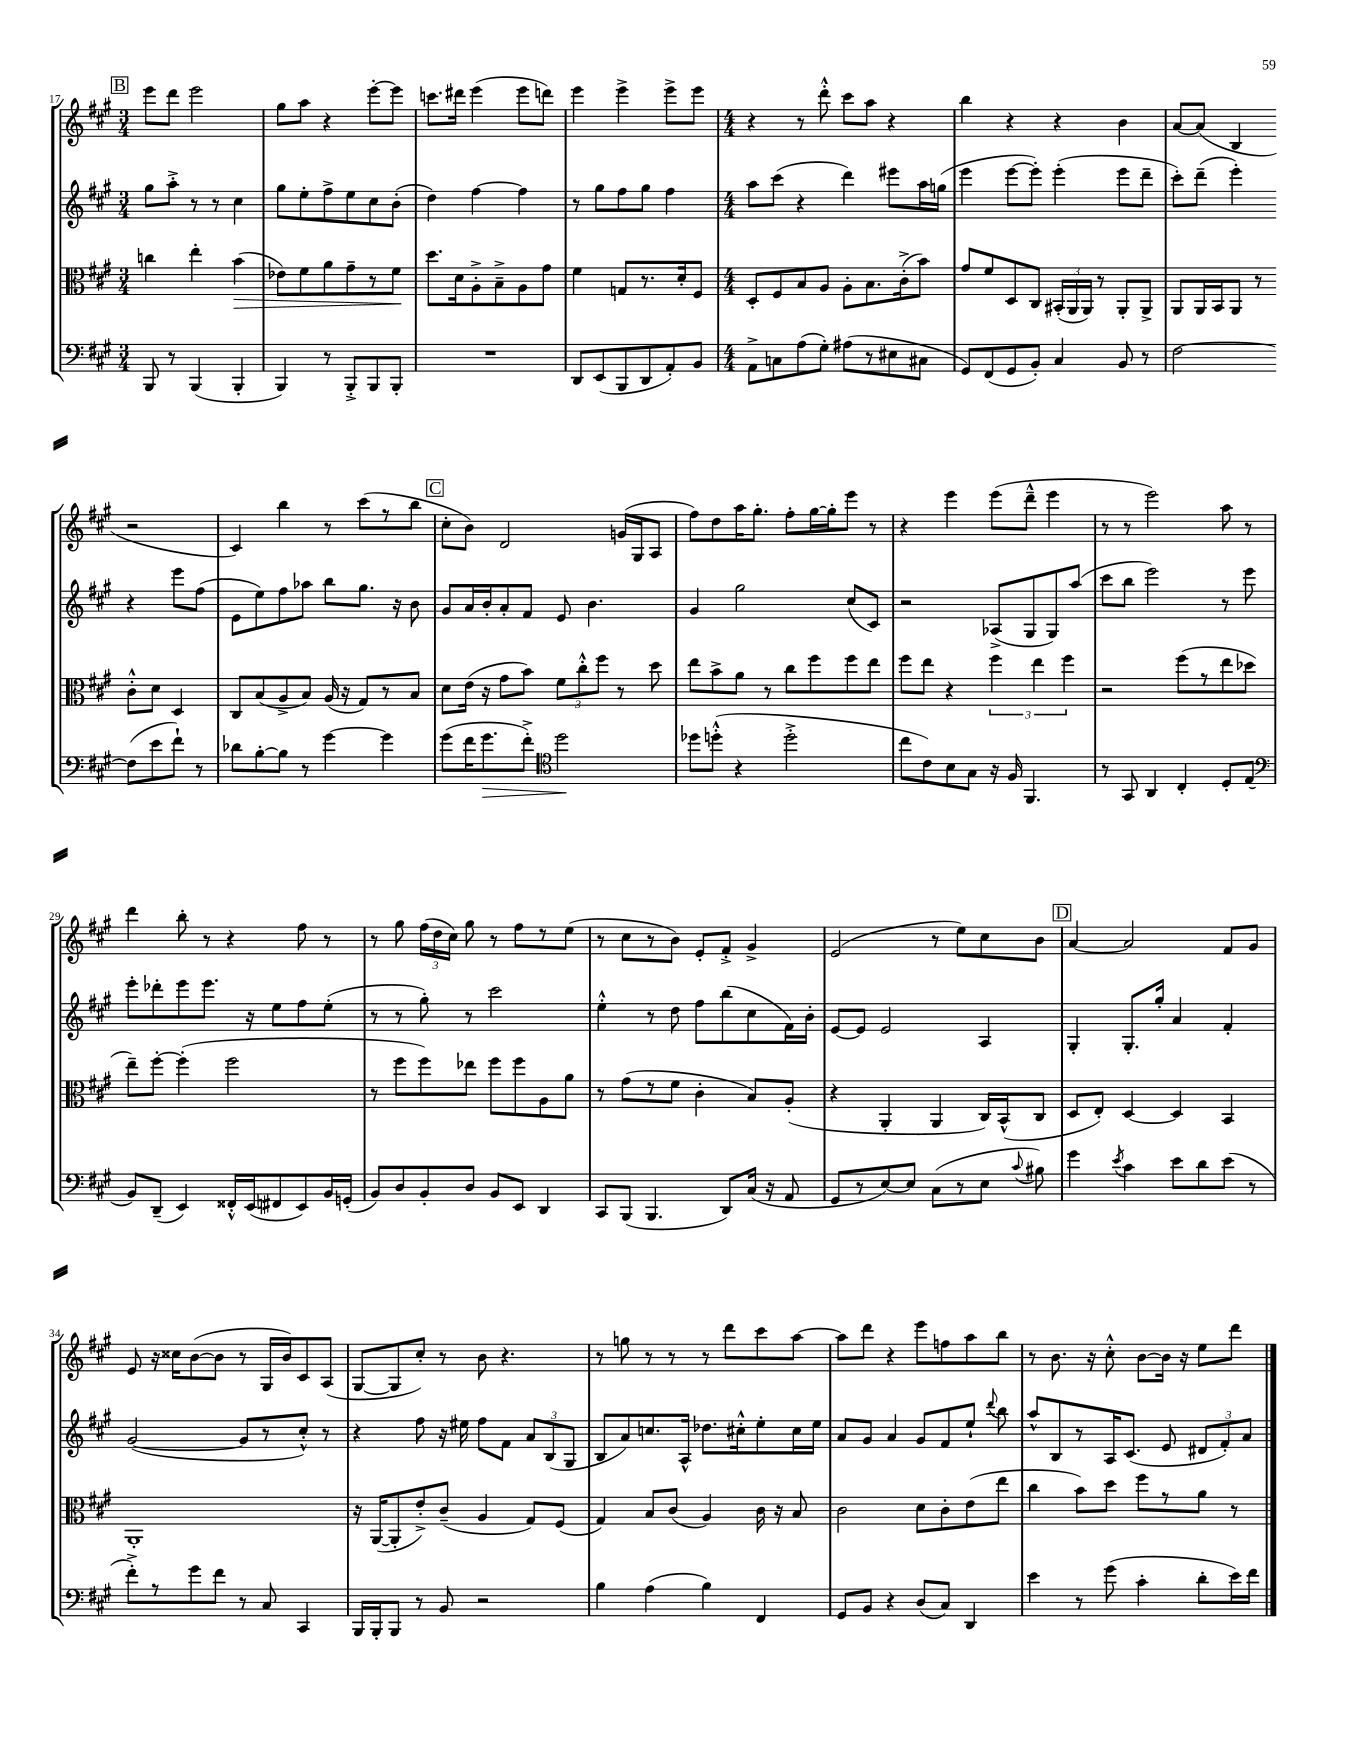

**kern	**kern	**kern	**kern
*staff4	*staff3	*staff2	*staff1
*clefF4	*clefC3	*clefG2	*clefG2
*k[f#c#g#]	*k[f#c#g#]	*k[f#c#g#]	*k[f#c#g#]
*M3/4	*M3/4	*M3/4	*M3/4
8BBB	4cc	8gg#	8eee
8r	.	8aa'^	8ddd
(4BBB	4ee'	8r	2eee
.	.	8r	.
4BBB'	(4b	4cc#	.
=	=	=	=
4BBB)	8e-)	8gg#	8gg#
.	8f#	8ee'	8aa
8r	8a	8ff#^	4r
8BBB'^	8g#~	8ee	.
8BBB	8r	8cc#	[8eee'
8BBB'	8f#	(8b'	8eee]
=	=	=	=
2.r	8.dd	4dd)	8.ccc
.	16d	.	16ddd#
.	8A'^	[4ff#	(4eee
.	8B~^	.	.
.	8A	4ff#]	8eee
.	8g#	.	8ddd)
=	=	=	=
8DD	4f#	8r	4eee
(8EE	.	8gg#	.
8BBB	8G	8ff#	4eee^
8DD	8.r	8gg#	.
8AA')	.	4ff#	8eee^
.	16d'	.	.
8BB	8F#	.	8eee
=	=	=	=
*M4/4	*M4/4	*M4/4	*M4/4
8AA^	8D'	8aa	4r
8C	8F#	(8ccc#	.
(8A	8B	4r	8r
8G#')	8A	.	8ddd'^^
(8A#	8A'	4ddd)	8ccc#
8r	8.B	.	8aa
8E#	.	8eee#	4r
.	(16c#'^	.	.
8C#	8b)	16aa	.
.	.	(16gg	.
=	=	=	=
8GG#)	8g#	4eee	4bb
(8FF#	8f#	.	.
8GG#	8D	[8eee	4r
8BB')	8C#	8eee'])	.
4C#	(24BB#'	(4eee'	4r
.	24AA	.	.
.	24AA)	.	.
.	8r	.	.
8BB	8AA'	8eee	4b
8r	8AA^	8ddd~	.
=	=	=	=
[2F#	8AA	8ccc#')	[8a
.	16AA	(8ddd~	(8a]
.	16BB	.	.
.	8AA	4eee')	4B
.	8r	.	.
(8F#]	8c#'^^	4r	2r
8e	8d	.	.
8f#`)	4D	8eee	.
8r	.	(8ff#	.
=	=	=	=
8d-	8C#	8e	4c#)
[8B'	(8B	8ee)	.
8B]	8A^	8ff#	4bb
8r	8B)	8aa-	.
[4g#	(16A	8bb	8r
.	16r	.	.
.	8G#)	8.gg#	(8ccc#
4g#]	8r	.	8r
.	.	16r	.
.	8B	8b	8bb
=	=	=	=
(8g#	8d	8g#	8cc#'
16f#	(16e	16a	8b)
8.g#	16r	16b'	.
.	8g#	8a'	2d
8f#'^)	8b)	8f#	.
*clefC4	*	*	*
2dd	12f#	8e	.
.	12cc#'^^	.	.
.	.	4.b	.
.	12ff#	.	.
.	8r	.	(16g
.	.	.	16G#
.	8dd	.	8A
=	=	=	=
8dd-	8ee	4g#	8ff#)
(8dd'^^	8b^	.	8dd
4r	8a	2gg#	16aa
.	.	.	8.gg#'
.	8r	.	.
2dd'^	8cc#	.	8ff#'
.	8ff#	.	[16gg#
.	.	.	16gg#']
.	8ff#	(8cc#	8eee
.	8ee	8c#)	8r
=	=	=	=
8cc#	8ff#	2r	4r
8c#)	8ee	.	.
8B	4r	.	4eee
8G#	.	.	.
16r	6ff#	(8A-^	(8eee
16F#	.	.	.
4.FF#	.	8G#	8ddd~^^
.	6ee	.	.
.	.	8G#)	4eee
.	6ff#	.	.
.	.	(8aa	.
=	=	=	=
8r	2r	8ccc#	8r
8GG#	.	8bb	8r
4AA	.	2eee)	2eee)
4C#'	(8ff#	.	.
.	8r	.	.
8D'	8ee	8r	8aa
(8E	8dd-	8eee	8r
=	=	=	=
*clefF4	*	*	*
8BB)	8ee~)	8eee'	4ddd
(8DD~	[8ff#'	8ddd-'	.
4EE)	(4ff#']	8eee	8bb'
.	.	8.eee	8r
16FF##'^^	2ff#	.	4r
(16EE	.	16r	.
8FF#	.	8ee	.
8EE)	.	8ff#	8ff#
16BB	.	(8ee'	8r
(16GG'	.	.	.
=	=	=	=
8BB)	8r	8r	8r
8D	8ff#	8r	8gg#
8BB'	8ff#)	8gg#')	(24ff#
.	.	.	24dd
.	.	.	24cc#)
8D	8ee-	8r	8gg#
8BB	8ff#	2ccc#	8r
8EE	8ff#	.	8ff#
4DD	8A	.	8r
.	8a	.	(8ee
=	=	=	=
8CC#	8r	4ee'^^	8r
(8BBB	(8g#	.	8cc#
4.BBB	8r	8r	8r
.	8f#	8dd	8b)
.	4c#'	8ff#	8e'
8DD)	.	(8bb	8f#'^
(16C#	8B)	8cc#	4g#^
16r	.	.	.
8AA	(8A'	16f#)	.
.	.	16b'	.
=	=	=	=
8GG#	4r	[8e	(2e
8r	.	8e]	.
[8E)	4AA'	2e	.
8E]	.	.	.
(8C#	4AA	.	8r
8r	.	.	8ee)
8E	16C#)	4A	8cc#
.	(16BB^^	.	.
8qqc#	.	.	.
8B#)	8C#	.	8b
=	=	=	=
4g#	8D	4G#'	[4a
.	8E')	.	.
8qe	.	.	.
4c#	[4D	8.G#'	2a]
.	.	16gg#'	.
8e	4D]	4a	.
8d	.	.	.
(8e	4BB	4f#'	8f#
8r	.	.	8g#
=	=	=	=
8f#'^)	1AA'	([2g#	8e
8r	.	.	16r
.	.	.	16cc##
8g#	.	.	([8b
8f#	.	.	8b]
8r	.	8g#]	8r
8C#	.	8r	16G#
.	.	.	16b)
4CC#	.	8cc#'^^)	8c#
.	.	8r	(8A
=	=	=	=
16BBB	16r	4r	[8G#
16BBB'	([16AA	.	.
8BBB	8AA']	.	8G#]
8r	8e'^)	8ff#	8cc#')
8BB	(8c#~	16r	8r
.	.	16ee#	.
2r	4A	8ff#	8b
.	.	8f#	4.r
.	8G#)	12a	.
.	.	(12B	.
.	(8F#	.	.
.	.	12G#	.
=	=	=	=
4B	4G#)	8B	8r
.	.	8a)	8gg
(4A	8B	8.cc	8r
.	(8c#	.	8r
.	.	16A^^	.
4B)	4A)	8.dd-	8r
.	.	.	8ddd
.	.	16cc#'^^	.
4FF#	16c#	8ee'	8ccc#
.	16r	.	.
.	8B	16cc#	[8aa
.	.	16ee	.
=	=	=	=
8GG#	2c#	8a	8aa]
8BB	.	8g#	8ddd
4r	.	4a	4r
(8D	8d	8g#	8eee
8C#)	8c#'	8f#	8ff
4DD	(8e	8ee`	8aa
.	.	8qqddd	.
.	8ee	8bb	8bb
=	=	=	=
4e	4cc#	8aa^^	8r
.	.	8B	8.b
8r	8b)	8r	.
.	.	.	16r
(8g#	8dd	16A	8cc#'^^
.	.	(8.c#	.
4c#'	8ff#	.	[8b
.	8r	8e	16b]
.	.	.	16r
8d'	8a	12d#	8ee
.	.	12f#')	.
16e)	8r	.	8ddd
.	.	12a	.
16f#	.	.	.
==	==	==	==
*-	*-	*-	*-
